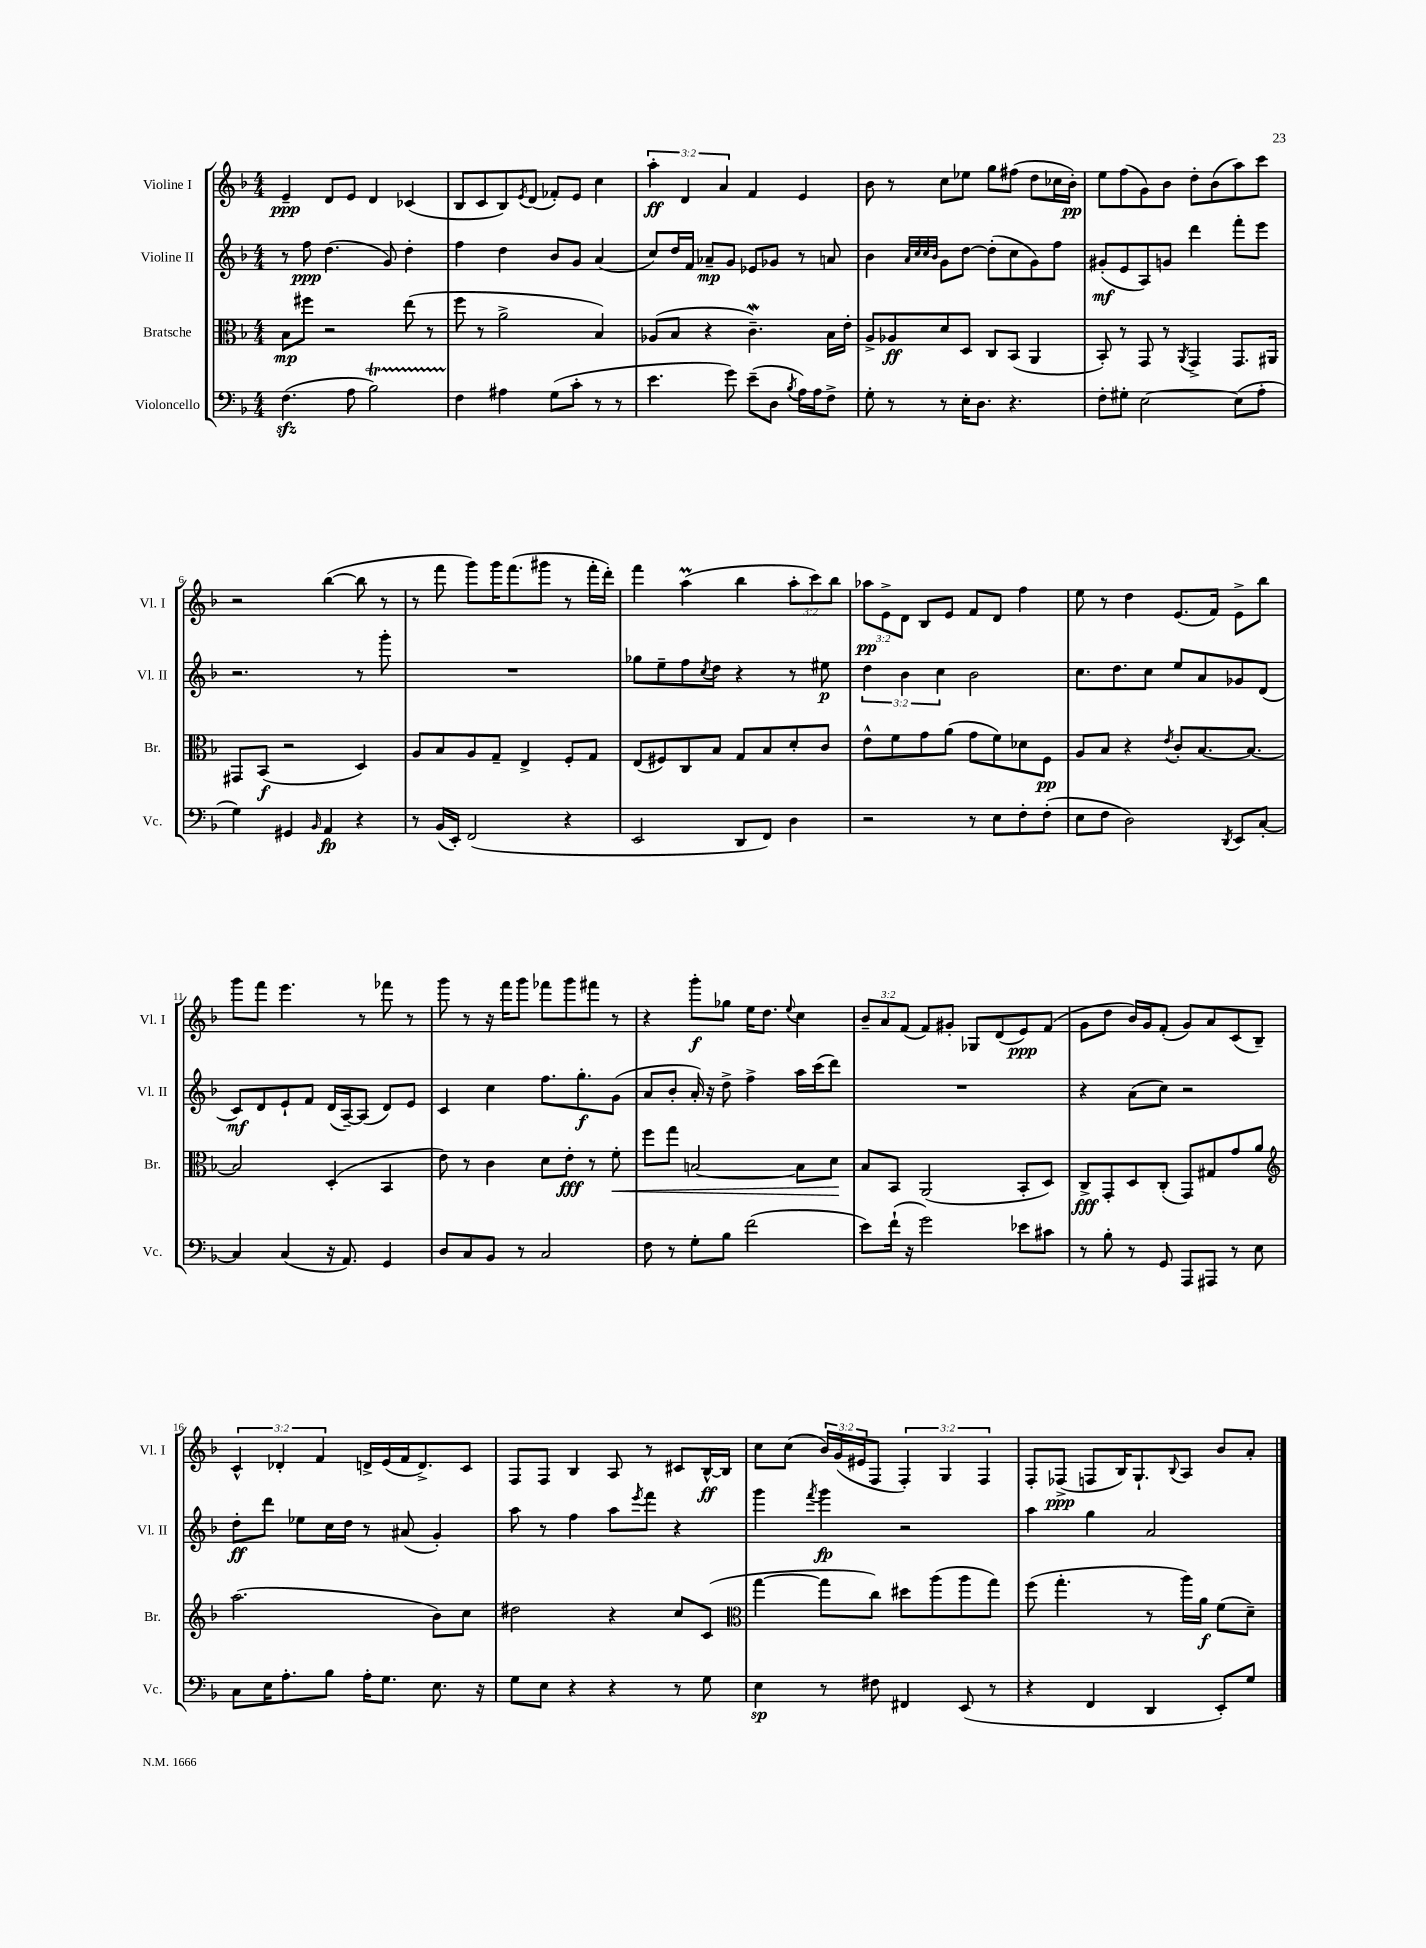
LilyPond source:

<<
\new StaffGroup <<
\new Staff = "s0" \with { instrumentName = "Violine I" shortInstrumentName = "Vl. I" } {
    \clef treble \key f \major \numericTimeSignature \time 4/4 \override Staff.TupletNumber.text = #tuplet-number::calc-fraction-text
    e'4--\ppp d'8 e'8 d'4 ces'4( |
    bes8 c'8 bes8) \acciaccatura { e'8 } d'8( fes'8-.) e'8 c''4 |
    \tuplet 3/2 { a''4-.\ff d'4 a'4 } f'4 e'4 |
    bes'8 r8 c''8 ees''8 g''8 fis''8( d''8 ces''16 bes'16-.\pp) |
    e''8 f''8( g'8) bes'8 d''8-. bes'8( a''8) c'''8 |
    r2 bes''4~( bes''8 r8 |
    r8 f'''8 g'''8) g'''16 f'''8.( gis'''8 r8 f'''16-. d'''16-.) |
    f'''4 a''4\prall( bes''4 \tuplet 3/2 { a''8-. c'''8) bes''8 } |
    \tuplet 3/2 { aes''8\pp e'8-> d'8 } bes8 e'8 f'8 d'8 f''4 |
    e''8 r8 d''4 e'8.( f'16) e'8-> bes''8 |
    g'''8 f'''8 e'''4. r8 fes'''8 r8 |
    g'''8 r8 r16 f'''16 g'''8 fes'''8 g'''8 fis'''8 r8 |
    r4 g'''8-.\f ges''8 e''16 d''8. \appoggiatura { e''8 } c''4 |
    \tuplet 3/2 { bes'8-- a'8 f'8( } f'8) gis'8-. ges8 d'8( e'8\ppp) f'8( |
    g'8 d''8 bes'16) g'16 f'8-.( g'8) a'8 c'8( bes8--) |
    \tuplet 3/2 { c'4-^ des'4-. f'4 } d'16-> e'16( f'16 d'8.->) c'8 |
    f8 f8 bes4 a8 r8 cis'8 bes16~-^\ff bes16 |
    c''8 c''8( \tuplet 3/2 { bes'16) g'16( eis'16 } f8 \tuplet 3/2 { f4-.) g4 f4 } |
    f8-. fes8->\ppp( f8 bes16) g8.-! \appoggiatura { bes8 } a8 bes'8 a'8-. \bar "|." |
}
\new Staff = "s1" \with { instrumentName = "Violine II" shortInstrumentName = "Vl. II" } {
    \clef treble \key f \major \numericTimeSignature \time 4/4 \override Staff.TupletNumber.text = #tuplet-number::calc-fraction-text
    r8 f''8\ppp d''4.( g'8) d''4-. |
    f''4 d''4 bes'8 g'8 a'4( |
    c''8) d''16 f'16 aes'8--\mp g'8 ees'8 ges'8 r8 a'8 |
    bes'4 \grace { a'32 c''32 c''32 bes'32 } g'8 d''8~ d''8-.( c''8 g'8) f''8 |
    gis'8-.\mf( e'8 a8) g'8 d'''4 f'''8-. e'''8 |
    r2. r8 g'''8-. |
    R1 |
    ges''8 e''8-- f''8 \acciaccatura { c''8 } d''8 r4 r8 eis''8\p |
    \tuplet 3/2 { d''4 bes'4 c''4 } bes'2 |
    c''8. d''8. c''8 e''8 a'8 ges'8 d'8( |
    c'8\mf) d'8 e'8-! f'8 d'16( a16~--) a8( d'8) e'8 |
    c'4 c''4 f''8. g''8.-.\f g'8( |
    a'8 bes'8-. a'16-.) r16 d''8-> f''4-> a''16 c'''16( d'''8) |
    R1 |
    r4 a'8( c''8) r2 |
    d''8-.\ff d'''8 ees''8 c''16 d''16 r8 ais'8( g'4-.) |
    a''8 r8 f''4 a''8 \acciaccatura { e'''8 } f'''8 r4 |
    g'''4 \acciaccatura { f'''8 } g'''4\fp r2 |
    a''4 g''4 a'2 \bar "|." |
}
\new Staff = "s2" \with { instrumentName = "Bratsche" shortInstrumentName = "Br." } {
    \clef alto \key f \major \numericTimeSignature \time 4/4
    bes8\mp fis''8 r2 e''8( r8 |
    f''8 r8 a'2-> bes4) |
    aes8( bes8 r4 c'4.--\mordent) bes16 e'16-. |
    a8-> aes8\ff d'8 d8 c8 bes,8( a,4 |
    bes,8-.) r8 g,8 r8 \acciaccatura { a,8 } g,4-> g,8. ais,16 |
    gis,8 bes,8\f( r2 d4) |
    a8 bes8 a8 g8-- e4-> f8-. g8 |
    e8( fis8) c8 bes8 g8 bes8 d'8-. c'8 |
    e'8-^ f'8 g'8 a'8( g'8 f'8) des'8 f8\pp |
    a8 bes8 r4 \acciaccatura { e'8 } c'8-. bes8.~ bes8.~ |
    bes2 d4-.( bes,4 |
    e'8) r8 c'4 d'8 e'8-.\fff r8 f'8-.\< |
    f''8 g''8 b2~ b8 d'8\! |
    bes8 bes,8 a,2( bes,8-. d8) |
    c8->\fff g,8-. d8 c8-.( g,8) gis8 g'8 a'8 |
    \clef treble a''2.( bes'8) c''8 |
    dis''2 r4 c''8 c'8( |
    \clef alto g''4~ g''8 c''8) dis''8 a''8( a''8 g''8) |
    f''8( g''4.-. r8 a''16) a'16\f f'8( d'8--) \bar "|." |
}
\new Staff = "s3" \with { instrumentName = "Violoncello" shortInstrumentName = "Vc." } {
    \clef bass \key f \major \numericTimeSignature \time 4/4
    f4.\sfz( a8 bes2\startTrillSpan) |
    f4\stopTrillSpan ais4 g8( c'8-. r8 r8 |
    e'4. g'8) e'8--( d8 \acciaccatura { bes8 } a16) a16 f8-> |
    g8-. r8 r8 e16-. d8. r4. |
    f8-. gis8-. e2~ e8( a8-. |
    g4) gis,4 \grace { bes,16 } a,4\fp r4 |
    r8 bes,16( e,16-.) f,2( r4 |
    e,2 d,8 f,8) d4 |
    r2 r8 e8 f8-. f8-.( |
    e8 f8 d2) \acciaccatura { d,8 } e,8 c8~-. |
    c4 c4( r16 a,8.) g,4 |
    d8 c8 bes,8 r8 c2 |
    f8 r8 g8-. bes8 f'2( |
    e'8) f'16-!( r16 g'2) ees'8 cis'8 |
    r8 bes8-. r8 g,8 a,,8 ais,,8 r8 e8 |
    c8 e16 a8.-. bes8 a16-. g8. e8. r16 |
    g8 e8 r4 r4 r8 g8 |
    e4\sp r8 fis8 fis,4 e,8( r8 |
    r4 f,4 d,4 e,8-.) g8 \bar "|." |
}
>>
>>
